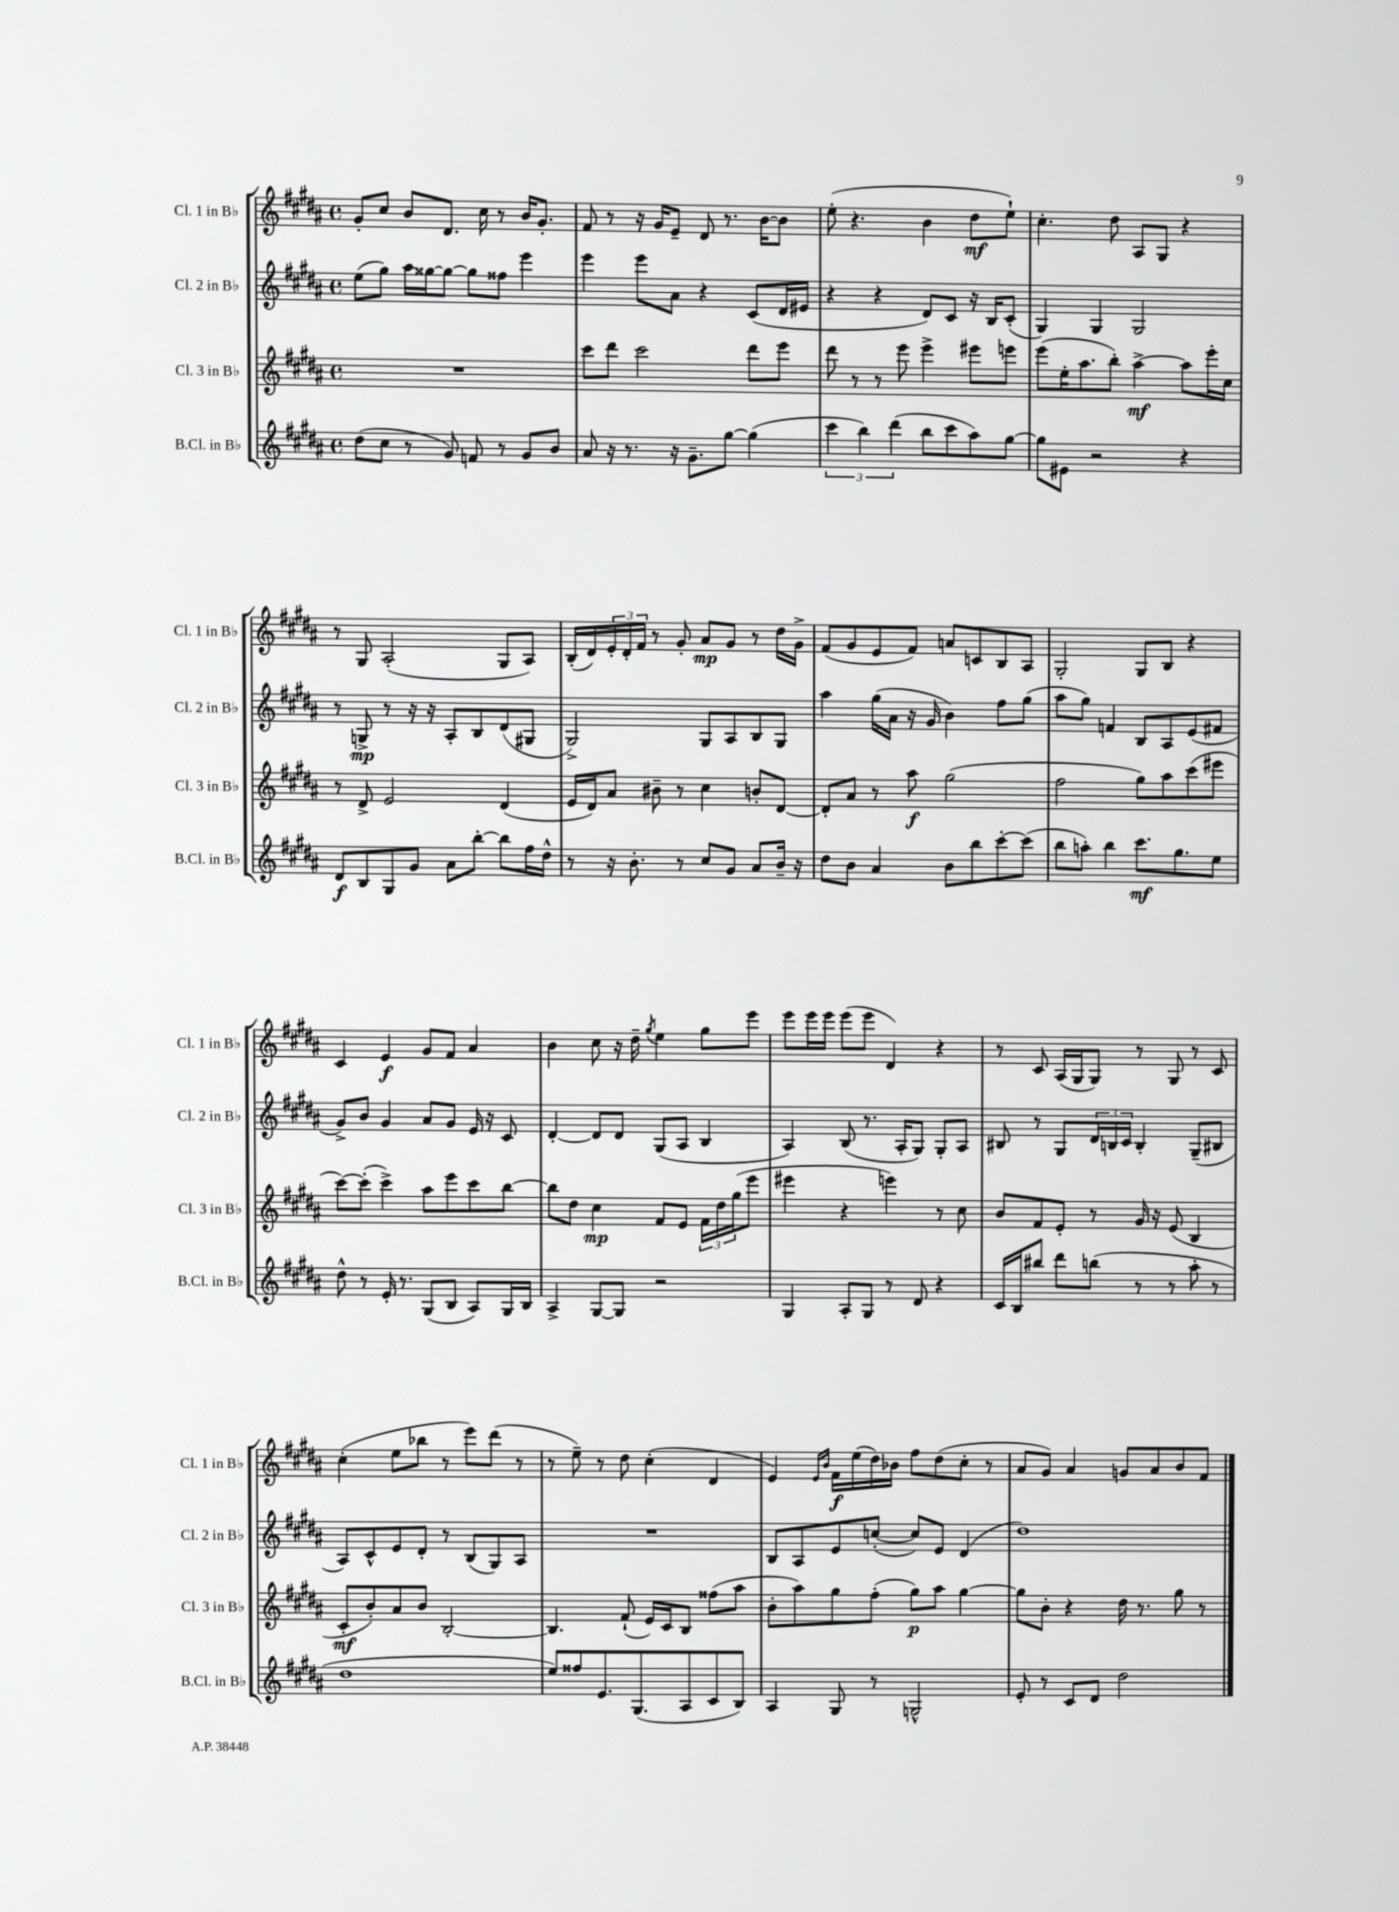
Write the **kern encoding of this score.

**kern	**kern	**kern	**kern
*staff4	*staff3	*staff2	*staff1
*clefG2	*clefG2	*clefG2	*clefG2
*k[f#c#g#d#a#]	*k[f#c#g#d#a#]	*k[f#c#g#d#a#]	*k[f#c#g#d#a#]
*M4/4	*M4/4	*M4/4	*M4/4
*met(c)	*met(c)	*met(c)	*met(c)
(8dd#\L	1r	(8ee\L	8g#'/L
8cc#\J	.	8gg#\J)	8cc#/J
8r	.	16aa#\LL	8b/L
.	.	[16gg##\J	.
8g#/)	.	8gg##\_J	8.d#/J
8f/	.	8gg##\]L	.
.	.	.	16cc#\
8r	.	8ff##\J	8r
8g#/L	.	4eee\	16b/LK
.	.	.	8.g#'/J
8b/J	.	.	.
=	=	=	=
8a#/	8ccc#\L	4eee\	8f#/
16r	8ddd#\J	.	8r
8.r	.	.	.
.	2ccc#\	8eee\L	16r
.	.	.	16g#/LK
16r	.	8a#\J	8e~/J
8.g#~\L	.	.	.
.	.	4r	8d#/
[8gg#\J	.	.	8.r
(4gg#\]	8ddd#\L	(8c#/L	.
.	.	.	[16b\LK
.	8eee\J	16d#/L	8b\]J
.	.	16e#/JJ	.
=	=	=	=
6ccc#\	8ddd#\	4r	(8ee'\
.	8r	.	4.r
6bb\)	.	.	.
.	8r	4r	.
(6ddd#\	.	.	.
.	8eee\	.	.
8bb\L	4eee^\	8d#/L)	4b\
8ccc#\	.	8c#/J	.
8aa#\)	8eee#\L	16r	8dd#\L
.	.	16B/LK	.
[8gg#\J	8eee\J	(8c#'/J	8ee`\J)
=	=	=	=
8gg#\]L	(8eee\L	4G#/)	4.cc#'\
8e#\J	16ee'\K	.	.
.	8.aa#\	.	.
2r	.	4G#/	.
.	8bb'\J)	.	8dd#\
.	[4aa#^\	2G#/	8A#/L
.	.	.	8G#/J
4r	8aa#\]L	.	4r
.	16eee'\L	.	.
.	16cc#\JJ	.	.
=	=	=	=
8d#/L	8r	8r	8r
8B/	8d#^/	8G^/	8G#/
8G#/	2e/	8r	(2A#'/
8g#/J	.	16r	.
.	.	16r	.
8a#\L	.	8A#'/L	.
[8bb'\J	.	8B/	.
8bb\]L	(4d#/	(8d#/	8G#/L
16ff#\L	.	8G#/J	8A#/J)
16dd#^^\JJ	.	.	.
=	=	=	=
8r	16e/LL	2G#^/)	(16B'/LL
.	16d#/J)	.	16d#/)
16r	8a#/J	.	24e'/
.	.	.	24d#'/
8.b'\	.	.	.
.	.	.	24f#/JJ
.	8b#~\	.	8r
8r	8r	.	8g#'/
8cc#/L	4cc#\	8G#/L	8a#/L
8g#/J	.	8A#/	8g#/J
8a#/L	8b'/L	8B/	8r
16b~/Jk	[8d#/J	8G#/J	16dd#\LL
16r	.	.	16g#^\JJ
=	=	=	=
8dd#\L	8d#'/]L	4aa#\	(8f#/L
8b\J	8a#/J	.	8g#/
4a#/	8r	(16gg#\LL	8e/
.	.	16a#\JJ	.
.	8aa#\	16r	8f#/J)
.	.	16g#/	.
8b\L	(2gg#\	4b\)	8a/L
8bb\	.	.	8c/
[8ccc#'\	.	8ff#\L	8B/
(8ccc#\]J	.	(8gg#\J	8A#/J
=	=	=	=
8bb\L	2ff#\	8aa#\L	2G#'/
8aa'\J)	.	8gg#\J)	.
4bb\	.	4f/	.
8.ccc#\L	8gg#\L)	8B/L	8G#/L
.	8aa#\	8A#/	8B/J
8.gg#\	.	.	.
.	(8ccc#\	(8e/	4r
8ee\J	8eee#\J	8f#/J	.
=	=	=	=
8dd#^^\	[8ccc#\L)	8g#^/L)	4c#/
8r	(8ccc#'\]J	8b/J	.
16e'/	4ccc#^\)	4g#/	4e/
8.r	.	.	.
(8G#/L	8aa#\L	8a#/L	8g#/L
8B/J	8eee\	8g#/J	8f#/J
8A#/L)	8ccc#\	16e/	4a#/
.	.	16r	.
16G#/L	[8bb\J	8c#/	.
16B/JJ	.	.	.
=	=	=	=
4A#^/	8bb\]L	[4d#'/	4b\
.	8dd#\J	.	.
[8G#/L	4cc#\	8d#/]L	8cc#\
8G#/]J	.	8d#/J	16r
.	.	.	16dd#~\
.	.	.	8qgg#/
2r	8f#/L	(8G#/L	4ee\
.	8e/J	8A#/J	.
.	24f#\LL	4B/	8gg#\L
.	24dd#\	.	.
.	(24gg#\J	.	.
.	8eee\J	.	8eee\J
=	=	=	=
4G#/	4eee#\	4A#/)	8eee\L
.	.	.	16eee\L
.	.	.	16eee\JJ
8A#'/L	4r	(8B/	(8eee\L
8G#/J	.	8.r	8eee\J
8r	4eee\)	.	4d#/)
.	.	16A#'/LK	.
8d#/	.	8G#/J)	.
4r	8r	8G#'/L	4r
.	8cc#\	8A#/J	.
=	=	=	=
16c#/LL	8b/L	8B#/	8r
16B/J	.	.	.
8bb#/J	8f#/	8r	8c#/
8ddd#\L	8e'/J	8G#/L	(16A#/LL
.	.	.	16G#/J
(8bb\J	8r	24d#/L	8G#/J)
.	.	24B/	.
.	.	24c#/JJ	.
8r	16g#/	4B'/	8r
.	16r	.	.
8r	(8e/	.	8G#/
8aa#'\	4B/	(8G#~/L	8r
8r	.	8B#/J	8c#/
=	=	=	=
1dd#	8c#'/L	8A#/L)	(4cc#'\
.	8b'/)	8c#^^/	.
.	8a#/	8e/	8ee\L
.	8b/J	8d#'/J	8bb-\J
.	[2B'/	8r	8r
.	.	(8B/L	8eee\L)
.	.	8G#/)	(8ddd#\J
.	.	8A#/J	8r
=	=	=	=
8ee/L)	4.B/]	1r	8r
8ff##/	.	.	8ee~\)
8.e/	.	.	8r
.	(8f#`/	.	8dd#\
(8.G#/	.	.	.
.	16e/LL)	.	(4cc#'\
.	16c#/J	.	.
8A#/	8B/J	.	.
8c#/	(8ff##\L	.	4d#/
8B/J)	8aa#\J	.	.
=	=	=	=
4A#/	8b'\L	8B/L	4e/)
.	8aa#\)	8A#/	.
.	.	.	16qqe/LL
.	.	.	16qqb/JJ
8G#/	8gg#\	8e/	16f#\LL
.	.	.	(16ee\
8r	(8ff#'\J	([8cc'/J	16dd#\)
.	.	.	16b-\JJ
2G^^/	8gg#\L)	8cc/]L)	8ff#\L
.	8aa#\J	8e/J	(8dd#\
.	[4gg#\	(4d#/	8cc#'\J
.	.	.	8r
=	=	=	=
8e'/	8gg#\]L	1dd#)	8a#/L
8r	8b'\J	.	8g#/J)
8c#/L	4r	.	4a#/
8d#/J	.	.	.
2dd#\	16dd#\	.	8g/L
.	8.r	.	.
.	.	.	8a#/
.	8gg#\	.	8b/
.	8r	.	8f#/J
==	==	==	==
*-	*-	*-	*-
